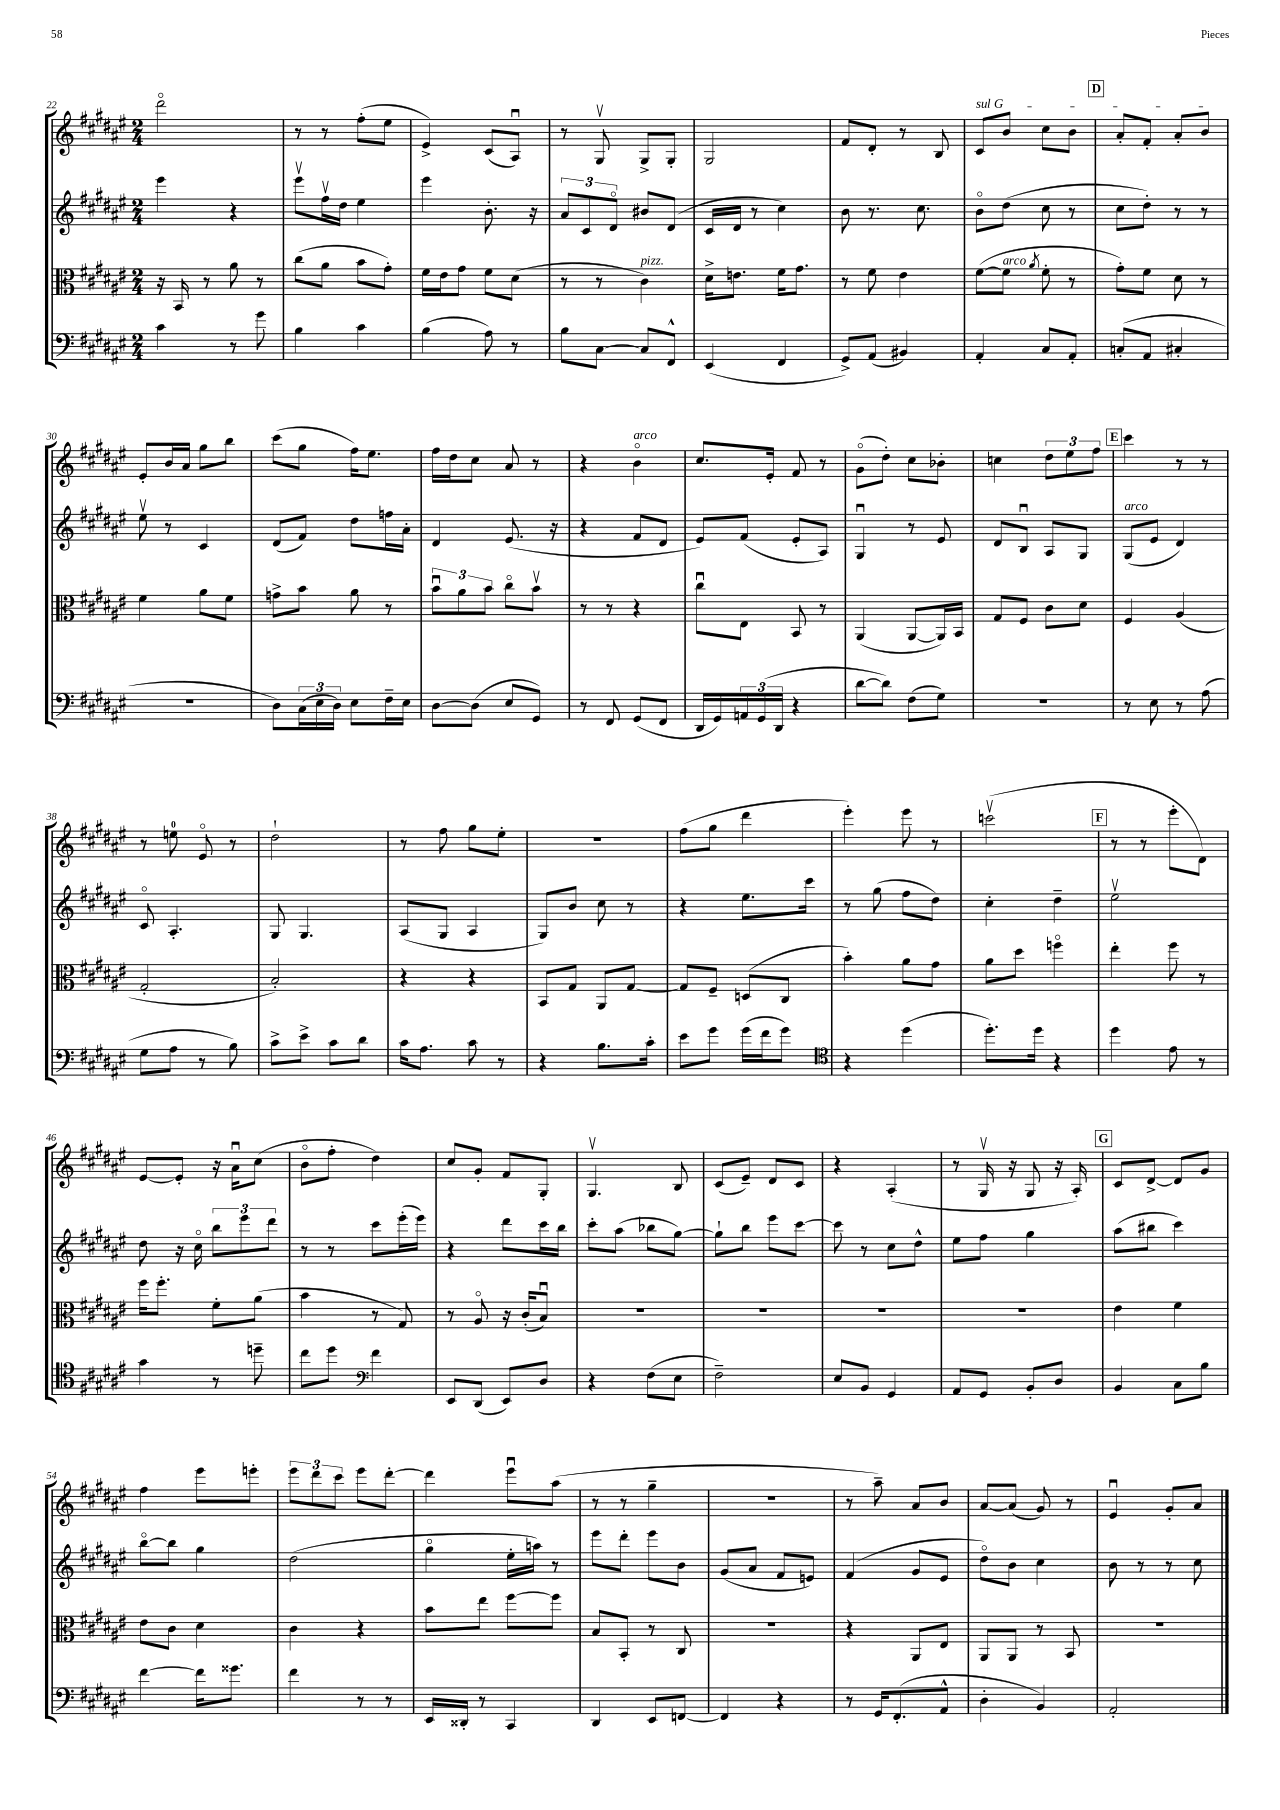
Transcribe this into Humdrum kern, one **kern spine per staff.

**kern	**kern	**kern	**kern
*part4	*part3	*part2	*part1
*staff4	*staff3	*staff2	*staff1
*clefF4	*clefC3	*clefG2	*clefG2
*k[f#c#g#d#a#e#]	*k[f#c#g#d#a#e#]	*k[f#c#g#d#a#e#]	*k[f#c#g#d#a#e#]
*M2/4	*M2/4	*M2/4	*M2/4
=22	=22	=22	=22
4c#\	16r	4eee#\	2ddd#\
.	16BB/	.	.
.	8r	.	.
8r	8a#\	4r	.
8g#\	8r	.	.
=23	=23	=23	=23
4B\	(8cc#\L	8eee#v\L	8r
.	8a#\J	16ff#v\L	8r
.	.	16dd#\JJ	.
4c#\	8b\L	4ee#\	(8ff#'\L
.	8g#'\J)	.	8ee#\J
=24	=24	=24	=24
(4B\	16f#\LL	4eee#\	4e#^/)
.	16e#\J	.	.
.	8g#\J	.	.
8A#\)	8f#\L	8.b'\	(8c#/L
8r	(8d#\J	.	8A#u/J)
.	.	16r	.
=25	=25	=25	=25
8B\L	8r	12a#/L	8r
.	.	12c#/	.
[8C#\J	8r	.	8G#v/
.	.	12d#/J	.
!	!LO:TX:a:i:t=pizz.	!	!
8C#/L]	4c#\)	8b#X/L	8G#^/L
8FF#^^/J	.	(8d#/J	8G#'/J
=26	=26	=26	=26
(4EE#/	16d#^\KL	16c#/LL	2G#/
.	8.en\J	16d#/JJ	.
.	.	8r	.
4FF#/	16f#\KL	4cc#\)	.
.	8.g#\J	.	.
=27	=27	=27	=27
8GG#^/L)	8r	8b\	8f#/L
(8AA#/J	8f#\	8.r	8d#'/J
4BB#X/)	4e#\	.	8r
.	.	8.cc#\	.
.	.	.	8B/
=28	=28	=28	=28
!	!	!	!LO:TX:a:i:t=sul G
4AA#'/	([8f#\L	8b\L	8c#/L
!	!LO:TX:a:i:t=arco	!	!
.	8f#\J]	(8dd#\J	8b/J
.	8qa#/	.	.
8C#/L	8f#'\	8cc#\	8cc#\L
8AA#'/J	8r	8r	8b\J
!!LO:REH:place=s1:t=D
=29	=29	=29	=29
(8Cn'/L	8g#'\L)	8cc#\L	8a#'/L
8AA#/J	8f#\J	8dd#'\J)	8f#'/J
4C#X'/	8d#\	8r	8a#'/L
.	8r	8r	8b/J
!!LO:LB:g=z
=30	=30	=30	=30
2r	4f#\	8ee#v\	8e#'/L
.	.	8r	16b/L
.	.	.	16a#/JJ
.	8a#\L	4c#/	8gg#\L
.	8f#\J	.	8bb\J
=31	=31	=31	=31
8D#\L)	8gn^\L	(8d#/L	(8ccc#\L
(24C#\L	8b\J	8f#/J)	8gg#\J
24E#\	.	.	.
24D#\JJ)	.	.	.
8E#\L	8a#\	8dd#\L	16ff#\KL)
.	.	.	8.ee#\J
16F#~\L	8r	16ffn\L	.
16E#\JJ	.	16a#'\JJ	.
=32	=32	=32	=32
[8D#\L	12bu\L	4d#/	16ff#\LL
.	.	.	16dd#\J
.	12a#\	.	.
(8D#\J]	.	.	8cc#\J
.	12b\J	.	.
8E#/L	8cc#\L	(8.e#/	8a#/
8GG#/J)	8bv\J	.	8r
.	.	16r	.
=33	=33	=33	=33
8r	8r	4r	4r
8FF#/	8r	.	.
!	!	!	!LO:TX:a:i:t=arco
(8GG#/L	4r	8f#/L	4b\
8FF#/J	.	8d#/J	.
=34	=34	=34	=34
16DD#/LL	8cc#u\L	8e#/L)	8.cc#/L
16GG#/)	.	.	.
24AAn/	8E#\J	(8f#/J	.
(24GG#/	.	.	.
.	.	.	16e#'/Jk
24DD#/JJ	.	.	.
4r	8BB/	8e#'/L	8f#/
.	8r	8A#/J)	8r
=35	=35	=35	=35
[8d#\L	(4AA#/	4G#u/	(8g#\L
8d#\J])	.	.	8dd#'\J)
(8F#\L	[8AA#/L	8r	8cc#\L
8G#\J)	16AA#/L])	8e#/	8b-X'\J
.	16BB/JJ	.	.
=36	=36	=36	=36
2r	8G#/L	8d#/L	4ccn\
.	8F#/J	8Bu/J	.
.	8c#\L	8A#/L	12dd#\L
.	.	.	12ee#\
.	8d#\J	8G#/J	.
.	.	.	12ff#\J
!!LO:REH:place=s1:t=E
=37	=37	=37	=37
!	!	!LO:TX:a:i:t=arco	!
8r	4F#/	(8G#/L	4ccc#\
8E#\	.	8e#/J	.
8r	(4A#/	4d#/)	8r
(8A#\	.	.	8r
!!LO:LB:g=z
=38	=38	=38	=38
8G#\L	2G#'/	8c#/	8r
8A#\J	.	4.A#'/	8een\
8r	.	.	8e#/
8B\)	.	.	8r
=39	=39	=39	=39
8c#^\L	2B'/)	8G#/	2dd#`\
8e#^\J	.	4.G#/	.
8c#\L	.	.	.
8d#\J	.	.	.
=40	=40	=40	=40
16c#\KL	4r	(8A#/L	8r
8.A#\J	.	.	.
.	.	8G#/J	8ff#\
8c#\	4r	4A#/	8gg#\L
8r	.	.	8ee#'\J
=41	=41	=41	=41
4r	8BB/L	8G#/L)	2r
.	8G#/J	8b/J	.
8.B\L	8AA#/L	8cc#\	.
.	[8G#/J	8r	.
16c#'\Jk	.	.	.
=42	=42	=42	=42
8e#\L	8G#/L]	4r	(8ff#\L
8g#\J	8F#~/J	.	8gg#\J
(16g#\LL	(8Dn/L	8.ee#\L	4ddd#\
16f#\J	.	.	.
8g#\J)	8C#/J	.	.
.	.	16ccc#\Jk	.
=43	=43	=43	=43
*clefC4	*	*	*
4r	4b'\)	8r	4eee#'\)
.	.	(8gg#\	.
(4dd#\	8a#\L	8ff#\L	8eee#\
.	8g#\J	8dd#\J)	8r
=44	=44	=44	=44
8.dd#'\L)	8a#\L	4cc#'\	(2cccnv\
.	8dd#\J	.	.
16dd#\Jk	.	.	.
4r	4ffn\	4dd#~\	.
!!LO:REH:place=s1:t=F
=45	=45	=45	=45
4dd#\	4ee#'\	2ee#v\	8r
.	.	.	8r
8e#\	8ff#\	.	8eee#'\L
8r	8r	.	8d#\J)
!!LO:LB:g=z
=46	=46	=46	=46
4g#\	16ff#\KL	8dd#\	[8e#/L
.	8.ff#'\J	.	.
.	.	16r	8e#'/J]
.	.	16cc#\	.
8r	8f#'\L	12bb\L	16r
.	.	.	16a#u\KL
.	.	12eee#\	.
8ddn~\	(8a#\J	.	(8cc#\J
.	.	12ddd#\J	.
=47	=47	=47	=47
8cc#\L	4b\	8r	8b\L
8dd#\J	.	8r	8ff#'\J
*clefF4	*	*	*
4f#\	8r	8ccc#\L	4dd#\)
.	8G#/)	(16eee#'\L	.
.	.	16eee#\JJ)	.
=48	=48	=48	=48
8EE#/L	8r	4r	8cc#/L
(8DD#/J	8A#/	.	8g#'/J
8EE#/L)	16r	8ddd#\L	8f#/L
.	(16c#'/KL	.	.
8D#/J	8Bu/J)	16ccc#\L	8G#'/J
.	.	16bb\JJ	.
=49	=49	=49	=49
4r	2r	8ccc#'\L	4.G#v/
.	.	(8aa#\J	.
(8F#\L	.	8bb-X\L	.
8E#\J	.	[8gg#\J)	8B/
=50	=50	=50	=50
2F#~\)	2r	8gg#`\L]	(8c#/L
.	.	8bb\J	8e#~/J)
.	.	8eee#\L	8d#/L
.	.	[8ccc#\J	8c#/J
=51	=51	=51	=51
8E#/L	2r	8ccc#\]	4r
8BB/J	.	8r	.
4GG#/	.	8cc#\L	(4A#'/
.	.	8dd#^^\J	.
=52	=52	=52	=52
8AA#/L	2r	8ee#\L	8r
8GG#/J	.	8ff#\J	16G#v/
.	.	.	16r
8BB'/L	.	4gg#\	8G#/
8D#/J	.	.	16r
.	.	.	16A#'/)
!!LO:REH:place=s1:t=G
=53	=53	=53	=53
4BB/	4e#\	(8aa#\L	8c#/L
.	.	8bb#X\J	[8d#^/J
8C#\L	4f#\	4ccc#\)	8d#/L]
8B\J	.	.	8g#/J
!!LO:LB:g=z
=54	=54	=54	=54
[4f#\	8e#\L	[8bb\L	4ff#\
.	8c#\J	8bb\J]	.
16f#\KL]	4d#\	4gg#\	8eee#\L
8.g##X\J	.	.	.
.	.	.	8eeen'\J
=55	=55	=55	=55
4f#\	4c#\	(2dd#\	12eee#\L
.	.	.	12ddd#\
.	.	.	12ccc#\J
8r	4r	.	8eee#\L
8r	.	.	[8ddd#'\J
=56	=56	=56	=56
16EE#/LL	8b\L	4gg#\	4ddd#\]
16DD##X'/JJ	.	.	.
8r	8ee#\J	.	.
4CC#/	[8ff#\L	16ee#'\LL	8eee#u\L
.	.	16aan\JJ)	.
.	8ff#\J]	8r	(8aa#\J
=57	=57	=57	=57
4DD#/	8B/L	8eee#\L	8r
.	8BB'/J	8ddd#'\J	8r
8EE#/L	8r	8eee#\L	4gg#~\
[8FFn/J	8C#/	8b\J	.
=58	=58	=58	=58
4FF/]	2r	(8g#/L	2r
.	.	8a#/J	.
4r	.	8f#/L	.
.	.	8en/J)	.
=59	=59	=59	=59
8r	4r	(4f#/	8r
16GG#/KL	.	.	8aa#~\)
(8.FF#'/	.	.	.
.	8AA#/L	8g#/L	8a#/L
8AA#^^/J	8E#/J	8e#/J	8b/J
=60	=60	=60	=60
4D#'\	8AA#/L	8dd#\L)	[8a#/L
.	8AA#/J	8b\J	(8a#/J]
4BB/)	8r	4cc#\	8g#/)
.	8BB/	.	8r
=61	=61	=61	=61
2AA#'/	2r	8b\	4e#u/
.	.	8r	.
.	.	8r	8g#'/L
.	.	8cc#\	8a#/J
==	==	==	==
*-	*-	*-	*-
